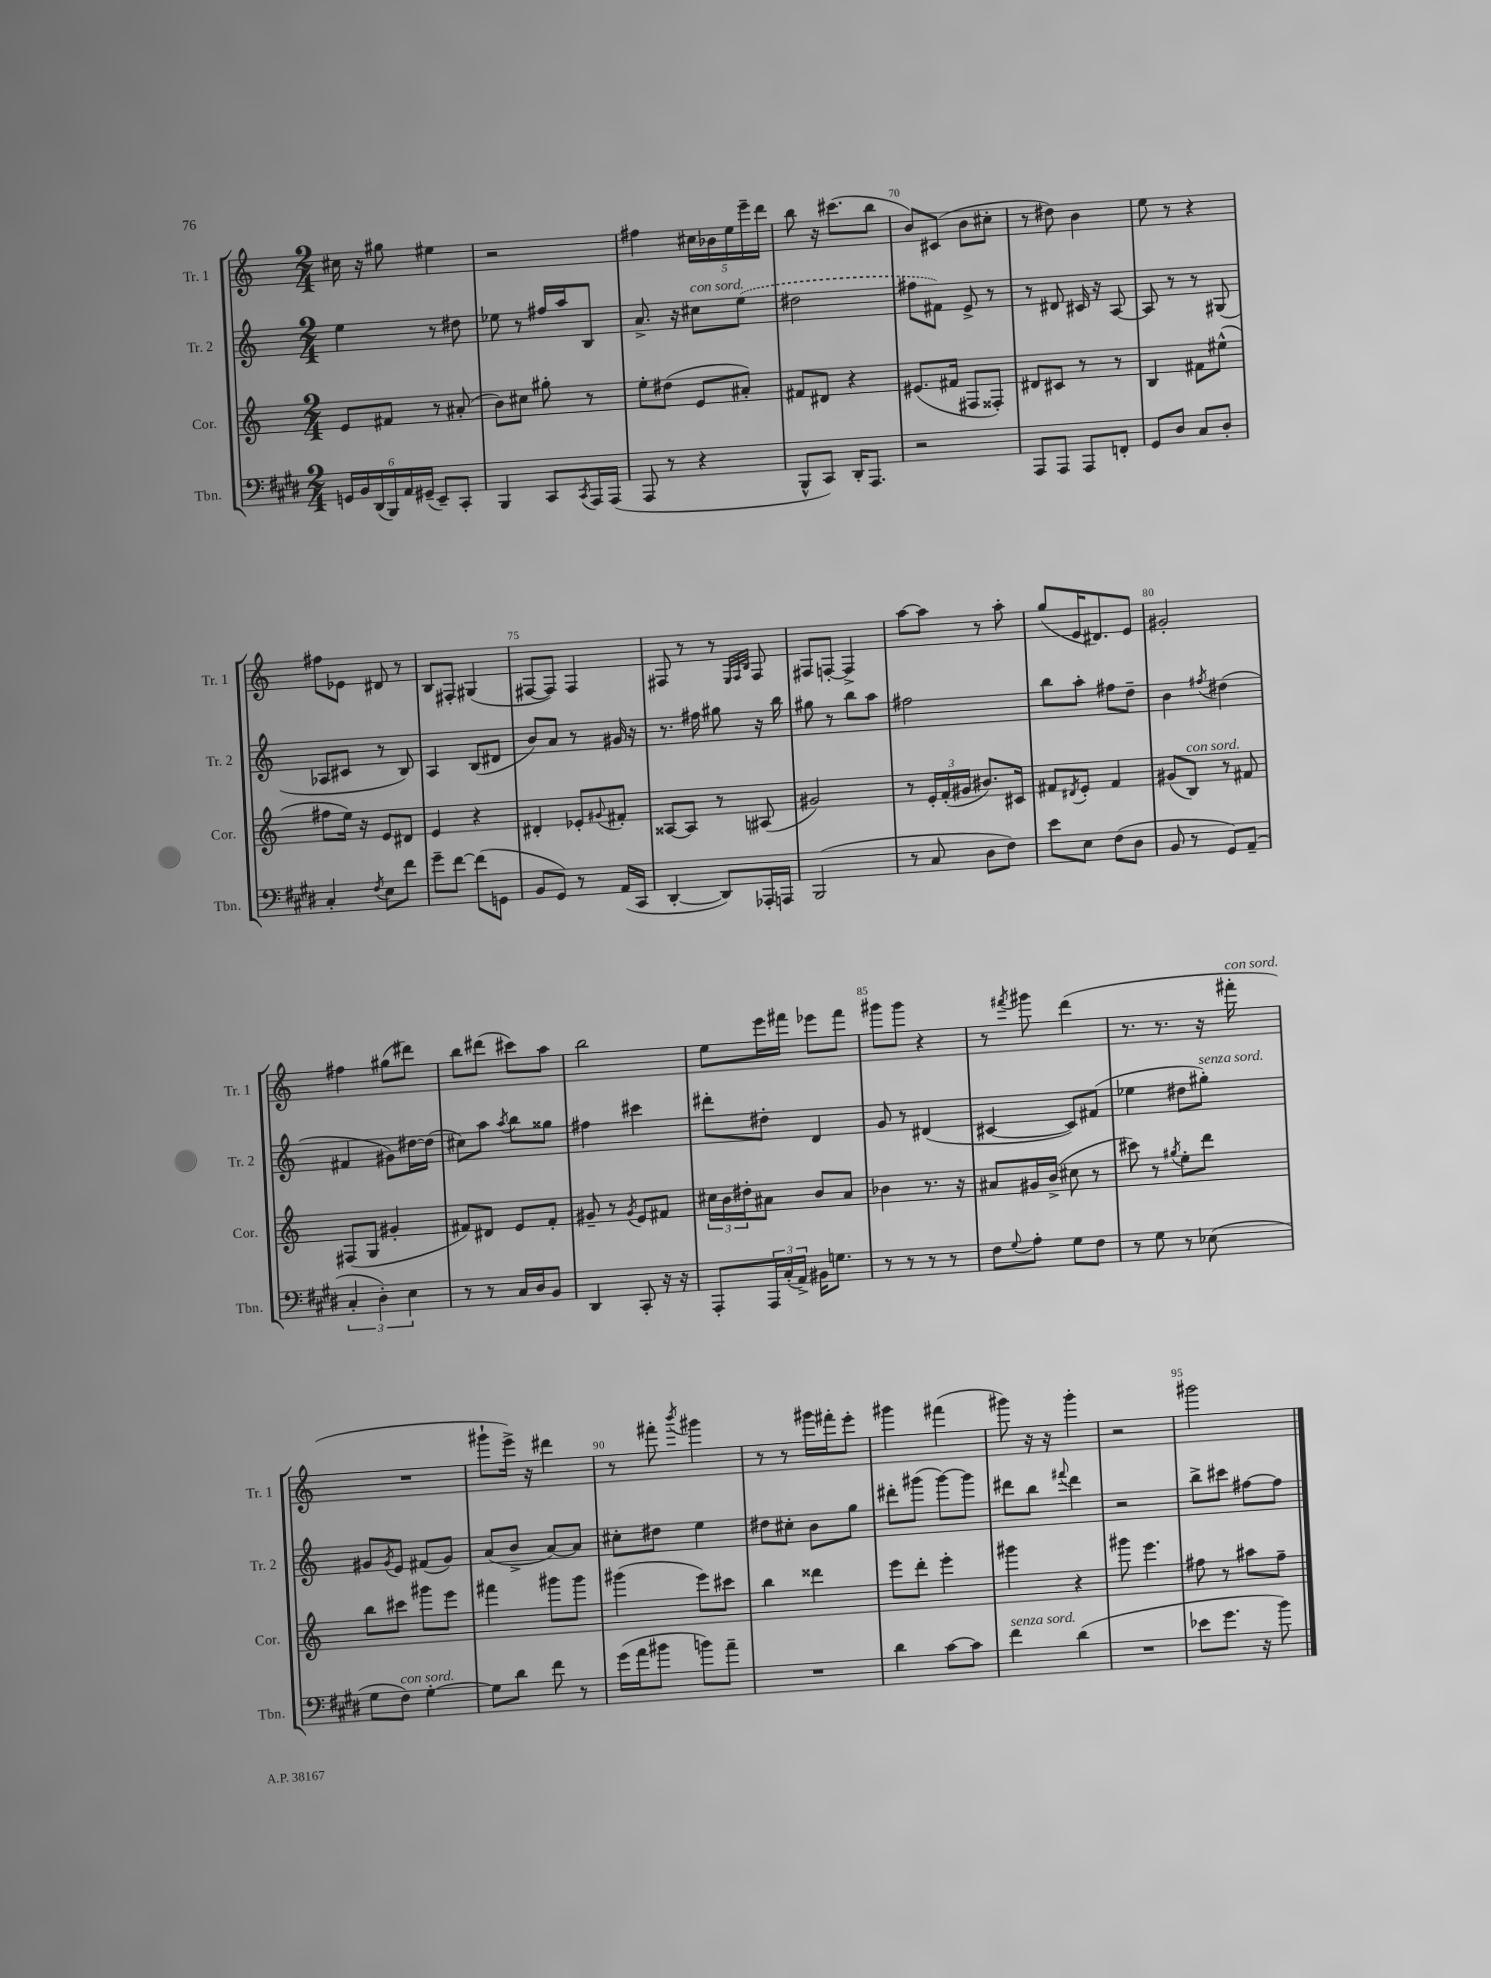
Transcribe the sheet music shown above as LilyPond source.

<<
\new StaffGroup <<
\new Staff = "s0" \with { instrumentName = "Tr. 1" shortInstrumentName = "Tr. 1" } {
    \clef treble \key c \major \numericTimeSignature \time 2/4
    cis''16 r16 gis''8 eis''4 |
    r2 |
    fis''4 \tuplet 5/4 { cis''16 bes'16 e''16 e'''16-- d'''16 } |
    b''8 r16 cis'''8.( b''8 |
    b'8) cis'8( b'8 cis''8-. |
    r8 dis''8) b'4 |
    e''8 r8 r4 |
    fis''8 ees'8 dis'8 r8 |
    b8 fis8-. gis4( |
    fis8~ fis8) fis4 |
    fis8 r8 r8 \grace { e32 fis32 b32 } fis8 |
    fis8 f8~-. f4-> |
    a''8~ a''8 r8 a''8-. |
    g''8( e'16 dis'8.) e'8 |
    gis'2-. |
    fis''4 gis''8( dis'''8) |
    b''8 dis'''8( cis'''8) a''8 |
    b''2 |
    e''8 e'''16 fis'''16 ees'''8 fis'''8 |
    gis'''8 gis'''8 r4 |
    r8 \acciaccatura { fis'''8 } gis'''8 d'''4( |
    r8. r8. r16 fis'''16-.^\markup { \italic "con sord." } |
    R2 |
    gis'''8-! e'''16->) r16 dis'''4 |
    r8 fis'''8-. \acciaccatura { b'''8 } gis'''4 |
    r8 r8 gis'''16 fis'''16-. e'''8-. |
    gis'''4 fis'''4( |
    gis'''8) r16 r16 gis'''4-. |
    r2 |
    gis'''2 \bar "|." |
}
\new Staff = "s1" \with { instrumentName = "Tr. 2" shortInstrumentName = "Tr. 2" } {
    \clef treble \key c \major \numericTimeSignature \time 2/4
    e''4 r8 dis''8 |
    ees''8 r8 fis''16 a''16 b8 |
    a'8.-> r16 cis''8^\markup { \italic "con sord." } \once \slurDashed e''8( |
    dis''2 |
    fis''8 fis'8) e'8-> r8 |
    r8 dis'8 cis'16 r16 a8~ |
    a8 r8 r8 gis8( |
    aes8 cis'8 r8 b8) |
    a4 b8( dis'8 |
    b'8) a'8 r8 gis'16 r16 |
    r8. fis''16 gis''8 r16 b''16 |
    gis''8 r8 b''8 a''8 |
    fis''2 |
    b''8 a''8-. fis''8 d''8-- |
    b'4 \acciaccatura { fis''8 } dis''4( |
    fis'4 gis'8) dis''16~ dis''16( |
    cis''8) a''8 \acciaccatura { a''8 } b''8 gisis''8 |
    fis''4 cis'''4 |
    dis'''8-. dis''8-. d'4 |
    g'8 r8 dis'4( |
    cis'4~ cis'8) fis'8( |
    ees''4 dis''8 gis''8-.^\markup { \italic "senza sord." }) |
    gis'8 \acciaccatura { gis'8 } e'8 fis'8( gis'8) |
    a'8( b'8-> a'8~) a'8 |
    cis''8-. dis''8 e''4 |
    dis''8 cis''8-. b'8 g''8 |
    dis'''8-. gis'''8( gis'''8~) gis'''8 |
    dis'''8 b''8 \appoggiatura { fis'''8 } dis'''4 |
    r2 |
    b''8-> cis'''8 fis''8~ fis''8 \bar "|." |
}
\new Staff = "s2" \with { instrumentName = "Cor." shortInstrumentName = "Cor." } {
    \clef treble \key c \major \numericTimeSignature \time 2/4
    e'8 fis'8 r8 ais'8-.( |
    b'8) cis''8 gis''8-. r8 |
    e''8-. dis''8( e'8 ais'8-.) |
    fis'8 dis'8 r4 |
    eis'8.( fis'16 fis8 fisis8-.) |
    dis'8 cis'8 r8 r8 |
    b4 fis'8 eis''8-^( |
    fis''8 e''16) r16 e'8 dis'8 |
    e'4 r4 |
    dis'4-. ees'8-. \appoggiatura { gis'8 } fis'8-. |
    aisis8~ aisis8 r8 ais8( |
    gis'2) |
    r8 \tuplet 3/2 { e'16-. f'16-.( gis'16 } bis'8.) cis'16 |
    fis'8 \acciaccatura { dis'8 } e'8-. fis'4 |
    gis'8( b8^\markup { \italic "con sord." }) r8 fis'8 |
    fis8( g8 gis'4-. |
    fis'8) dis'8 e'8 fis'8-. |
    gis'8-- r8 \acciaccatura { gis'8 } e'8 fis'8 |
    \tuplet 3/2 { cis''16 b'16 dis''16-. } ais'8 b'8 ais'8 |
    bes'4 r8. r16 |
    ais'8 gis'16 b'16->( cis''8 r8 |
    cis'''8) r8 \acciaccatura { gis''8 } e''8-. d'''8 |
    b''8 cis'''8 gis'''8 e'''8 |
    fis'''4 gis'''8 gis'''8 |
    gis'''4( e'''8) cis'''8 |
    b''4 disis'''4 |
    e'''8 d'''8-. e'''4-. |
    gis'''4 r4 |
    gis'''8 e'''4. |
    fis''8 r8 ais''8 fis''8-- \bar "|." |
}
\new Staff = "s3" \with { instrumentName = "Tbn." shortInstrumentName = "Tbn." } {
    \clef bass \key e \major \numericTimeSignature \time 2/4
    \tuplet 6/4 { g,16 b,16 dis,16( b,,16) a,16 gis,16--( } e,8--) cis,8-. |
    b,,4 cis,8 \acciaccatura { cis,8 } a,,16 a,,16( |
    a,,8 r8 r4 |
    b,,8-^ cis,8) dis,16-. a,,8. |
    r2 |
    a,,8 a,,8 a,,8 f,8-. |
    gis,8 dis8 cis8 dis8-. |
    cis4-. \acciaccatura { fis8 } e8 fis'8 |
    gis'8-- fis'8~ fis'8( g,8 |
    b,8 gis,8) r8 a,16( cis,16 |
    dis,4~-. dis,8) aes,,16-. a,,16 |
    b,,2( |
    r8 cis8 dis8 fis8) |
    e'8 e8 fis8( dis8 |
    b,8 r8 gis,8) a,8--( |
    \tuplet 3/2 { cis4-. dis4-.) e4 } |
    r8 r8 cis16 dis16 b,8 |
    dis,4 cis,8-. r16 r16 |
    a,,8-. \tuplet 3/2 { a,,16 cis16-.( a,16->) } bis,16 g8. |
    r8 r8 r8 r8 |
    fis8 \appoggiatura { gis8 } a8-. gis8 fis8 |
    r8 gis8 r8 ees8( |
    gis8 fis8^\markup { \italic "con sord." }) gis4~-. |
    gis8 dis'8 fis'8 r8 |
    gis'16( a'16 bis'8 b'8) a'8-- |
    R2 |
    dis'4 cis'8~ cis'8 |
    fis'4^\markup { \italic "senza sord." } dis'4( |
    R2 |
    ees'8 gis'8. r16 b'8) \bar "|." |
}
>>
>>
\layout { \context { \Score currentBarNumber = #66 \override BarNumber.break-visibility = ##(#f #t #t) barNumberVisibility = #(every-nth-bar-number-visible 5) } }
